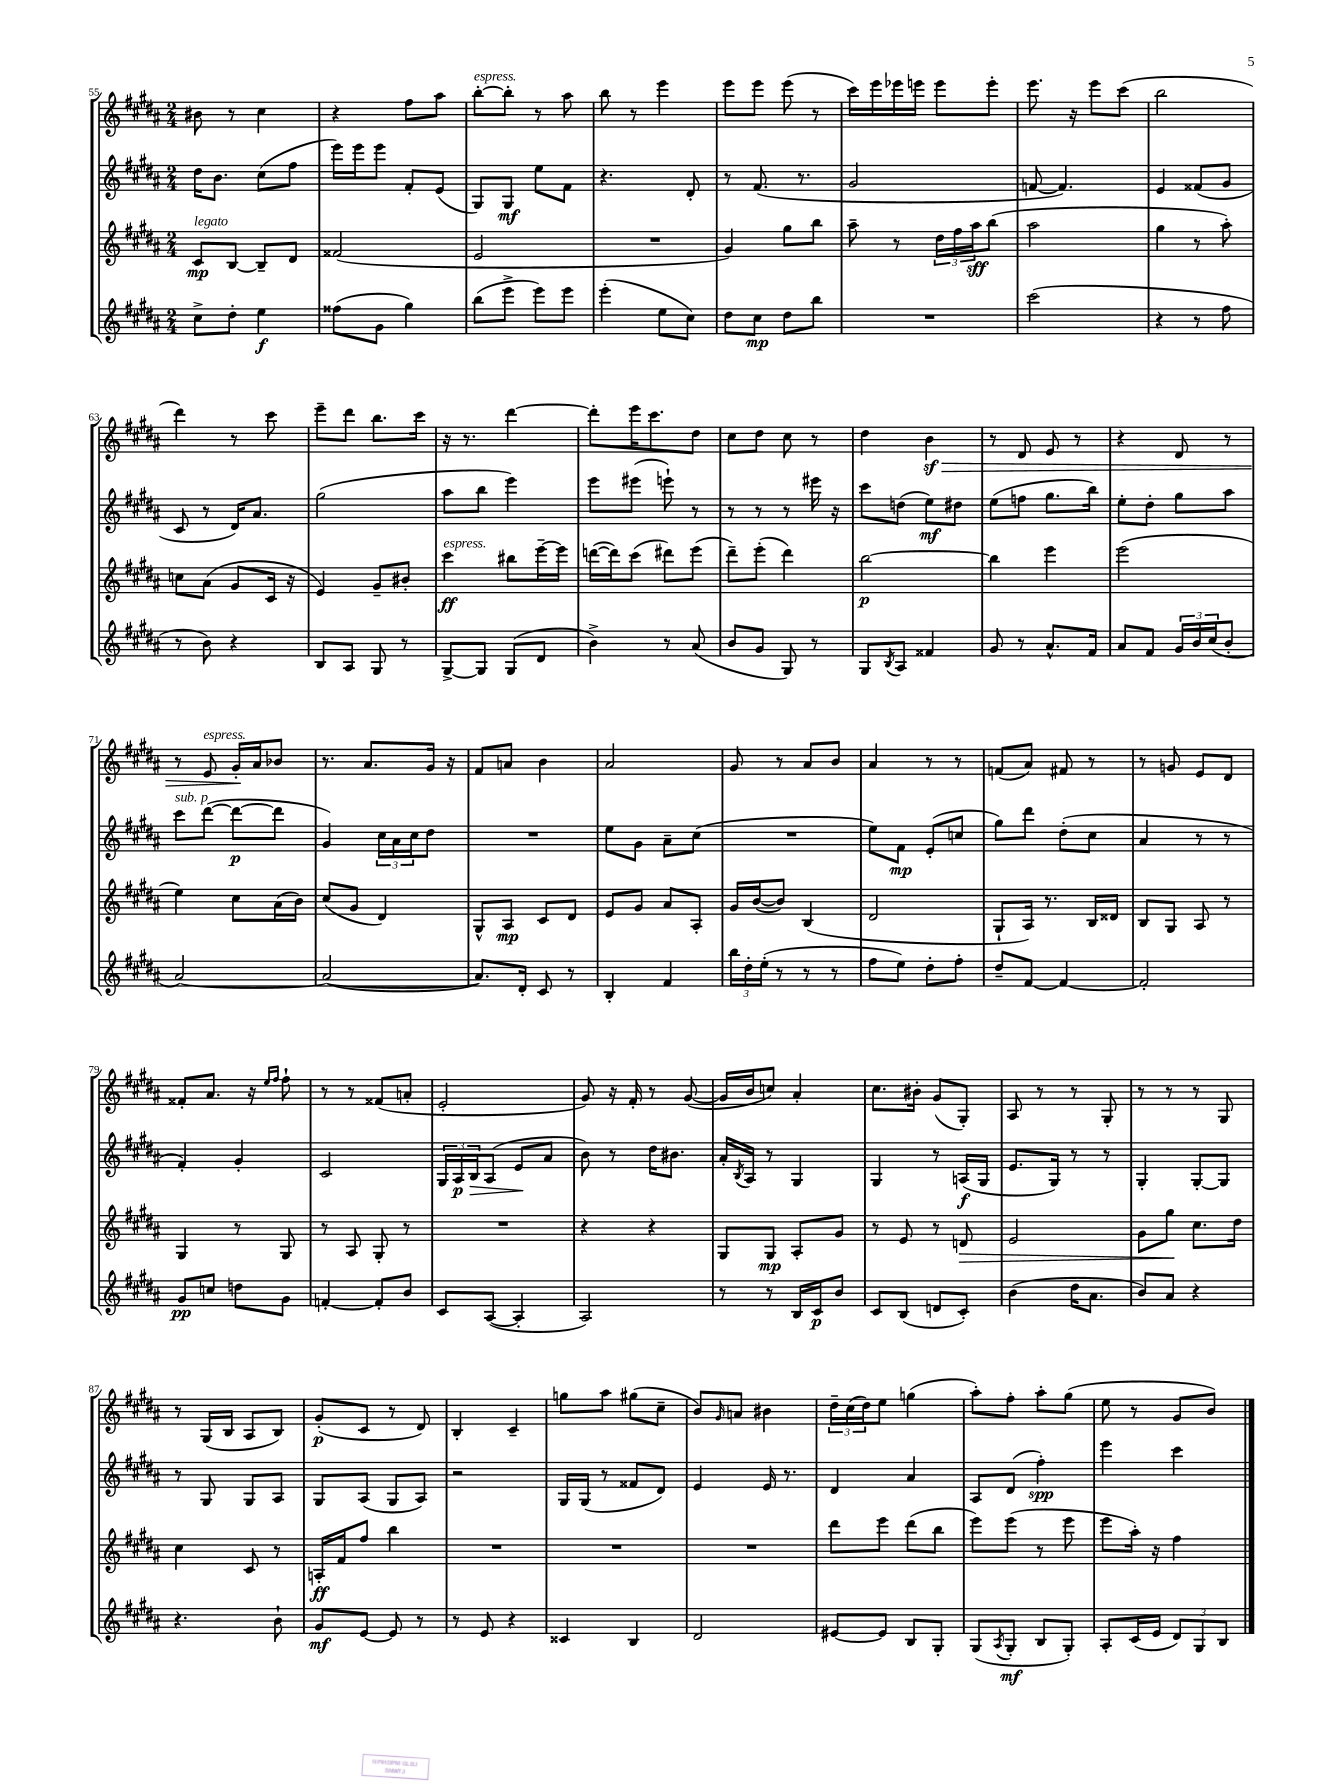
<<
\new StaffGroup <<
\new Staff = "s0" {
    \clef treble \key b \major \numericTimeSignature \time 2/4
    bis'8 r8 cis''4 |
    r4 fis''8 ais''8 |
    b''8~-.^\markup { \italic "espress." } b''8-. r8 ais''8 |
    b''8 r8 e'''4 |
    e'''8 e'''8 e'''8( r8 |
    cis'''16) e'''16 ees'''16 e'''16 e'''8 e'''8-. |
    e'''8. r16 e'''8 cis'''8( |
    b''2 |
    dis'''4) r8 cis'''8 |
    e'''8-- dis'''8 b''8. cis'''16 |
    r16 r8. dis'''4~ |
    dis'''8-. e'''16 cis'''8. dis''8 |
    cis''8 dis''8 cis''8 r8 |
    dis''4 b'4\sf\> |
    r8 dis'8 e'8 r8 |
    r4 dis'8 r8 |
    r8 e'8^\markup { \italic "espress." } gis'16-.\! ais'16 bes'8 |
    r8. ais'8. gis'16 r16 |
    fis'8 a'8 b'4 |
    ais'2 |
    gis'8 r8 ais'8 b'8 |
    ais'4 r8 r8 |
    f'8( ais'8) fis'8 r8 |
    r8 g'8 e'8 dis'8 |
    fisis'8-. ais'8. r16 \grace { e''16 fis''16 } fis''8-! |
    r8 r8 fisis'8( a'8-. |
    e'2-. |
    gis'8) r16 fis'16-. r8 gis'8~( |
    gis'16 b'16 c''8) ais'4-. |
    cis''8. bis'16-. gis'8( gis8-.) |
    ais8 r8 r8 gis8-. |
    r8 r8 r8 gis8 |
    r8 gis16( b16 ais8 b8) |
    gis'8-.\p( cis'8 r8 dis'8) |
    b4-. cis'4-- |
    g''8 ais''8 gis''8( cis''8-- |
    b'8) \grace { gis'16 } a'8 bis'4 |
    \tuplet 3/2 { dis''16-- cis''16( dis''16) } e''8 g''4( |
    ais''8-.) fis''8-. ais''8-. gis''8( |
    e''8 r8 gis'8 b'8) \bar "|." |
}
\new Staff = "s1" {
    \clef treble \key b \major \numericTimeSignature \time 2/4
    dis''16 b'8. cis''8( fis''8 |
    e'''16) e'''16 e'''8 fis'8-. e'8( |
    gis8) gis8\mf e''8 fis'8 |
    r4. dis'8-. |
    r8 fis'8.( r8. |
    gis'2 |
    f'8~ f'4.) |
    e'4 fisis'8( gis'8 |
    cis'8 r8 dis'16) ais'8. |
    gis''2( |
    ais''8 b''8 e'''4) |
    e'''8 eis'''8( e'''8-!) r8 |
    r8 r8 r8 eis'''16 r16 |
    cis'''8 d''8( e''8\mf) dis''8 |
    e''8( f''8 gis''8. b''16) |
    e''8-. dis''8-. gis''8 ais''8 |
    cis'''8^\markup { \italic "sub. p" } dis'''8~( dis'''8~\p dis'''8 |
    gis'4) \tuplet 3/2 { cis''16 ais'16 cis''16 } dis''8 |
    R2 |
    e''8 gis'8 ais'8-- cis''8( |
    R2 |
    e''8) fis'8\mp e'8-.( c''8 |
    gis''8) dis'''8 dis''8-.( cis''8 |
    ais'4 r8 r8 |
    fis'4-.) gis'4-. |
    cis'2 |
    \tuplet 3/2 { gis16 ais16\p b16\> } ais8( e'8\! ais'8 |
    b'8) r8 dis''16 bis'8. |
    ais'16-. \acciaccatura { b8 } ais16 r8 gis4 |
    gis4 r8 a16\f( gis16 |
    e'8. gis16) r8 r8 |
    gis4-. gis8~-. gis8 |
    r8 gis8 gis8 ais8 |
    gis8 ais8( gis8 ais8) |
    r2 |
    gis16 gis16( r8 fisis'8 dis'8) |
    e'4 e'16 r8. |
    dis'4 ais'4 |
    ais8 dis'8( fis''4-.\spp) |
    e'''4 cis'''4 \bar "|." |
}
\new Staff = "s2" {
    \clef treble \key b \major \numericTimeSignature \time 2/4
    cis'8\mp^\markup { \italic "legato" } b8~ b8-- dis'8 |
    fisis'2( |
    e'2 |
    R2 |
    gis'4) gis''8 b''8 |
    ais''8-- r8 \tuplet 3/2 { dis''16 fis''16 ais''16\sff } b''8( |
    ais''2 |
    gis''4 r8 ais''8-.) |
    c''8 ais'8( gis'8 cis'16 r16 |
    e'4) gis'8-- bis'8-. |
    cis'''4\ff^\markup { \italic "espress." } bis''8 e'''16~-- e'''16 |
    d'''16~( d'''16) cis'''8( dis'''8) e'''8( |
    dis'''8--) e'''8-.( dis'''4) |
    b''2~\p |
    b''4 e'''4 |
    e'''2( |
    e''4) cis''8 ais'16( b'16) |
    cis''8( gis'8 dis'4) |
    gis8-^ ais8\mp cis'8 dis'8 |
    e'8 gis'8 ais'8 ais8-. |
    gis'16 b'16~( b'8) b4( |
    dis'2 |
    gis8-! ais16) r8. b16 disis'16 |
    b8 gis8 ais8 r8 |
    gis4 r8 gis8 |
    r8 ais8 gis8-. r8 |
    R2 |
    r4 r4 |
    gis8 gis8\mp ais8-. gis'8 |
    r8 e'8 r8 d'8\> |
    e'2 |
    gis'8 gis''8\! cis''8. dis''16 |
    cis''4 cis'8 r8 |
    a16-.\ff fis'16 fis''8 b''4 |
    R2 |
    R2 |
    R2 |
    dis'''8 e'''8 dis'''8( b''8 |
    e'''8) e'''8( r8 e'''8 |
    e'''8 ais''16-.) r16 fis''4 \bar "|." |
}
\new Staff = "s3" {
    \clef treble \key b \major \numericTimeSignature \time 2/4
    cis''8-> dis''8-. e''4\f |
    fisis''8( gis'8 gis''4) |
    b''8( e'''8-> e'''8) e'''8 |
    e'''4-.( e''8 cis''8) |
    dis''8 cis''8\mp dis''8 b''8 |
    R2 |
    cis'''2( |
    r4 r8 fis''8 |
    r8 b'8) r4 |
    b8 ais8 gis8 r8 |
    gis8~-> gis8 gis8( dis'8 |
    b'4->) r8 ais'8( |
    b'8 gis'8 gis8) r8 |
    gis8 \acciaccatura { b8 } ais8 fisis'4 |
    gis'8 r8 ais'8.-^ fis'16 |
    ais'8 fis'8 \tuplet 3/2 { gis'16 b'16 cis''16( } b'8-. |
    ais'2~) |
    ais'2~( |
    ais'8.) dis'16-. cis'8 r8 |
    b4-. fis'4 |
    \tuplet 3/2 { b''16 dis''16-. e''16-.( } r8 r8 r8 |
    fis''8 e''8) dis''8-. fis''8-. |
    dis''8-- fis'8~ fis'4~ |
    fis'2-. |
    gis'8\pp c''8 d''8 gis'8 |
    f'4~-. f'8-. b'8 |
    cis'8 ais8~( ais4-. |
    ais2) |
    r8 r8 b16 cis'16\p b'8 |
    cis'8 b8( d'8 cis'8-.) |
    b'4( dis''16 ais'8. |
    b'8) ais'8 r4 |
    r4. b'8-! |
    gis'8\mf e'8~ e'8 r8 |
    r8 e'8 r4 |
    cisis'4 b4 |
    dis'2 |
    eis'8~ eis'8 b8 gis8-. |
    gis8( \acciaccatura { ais8 } gis8-.\mf b8 gis8-.) |
    ais8-. cis'16( e'16 \tuplet 3/2 { dis'8) gis8 b8 } \bar "|." |
}
>>
>>
\layout { \context { \Score currentBarNumber = #55 } }
